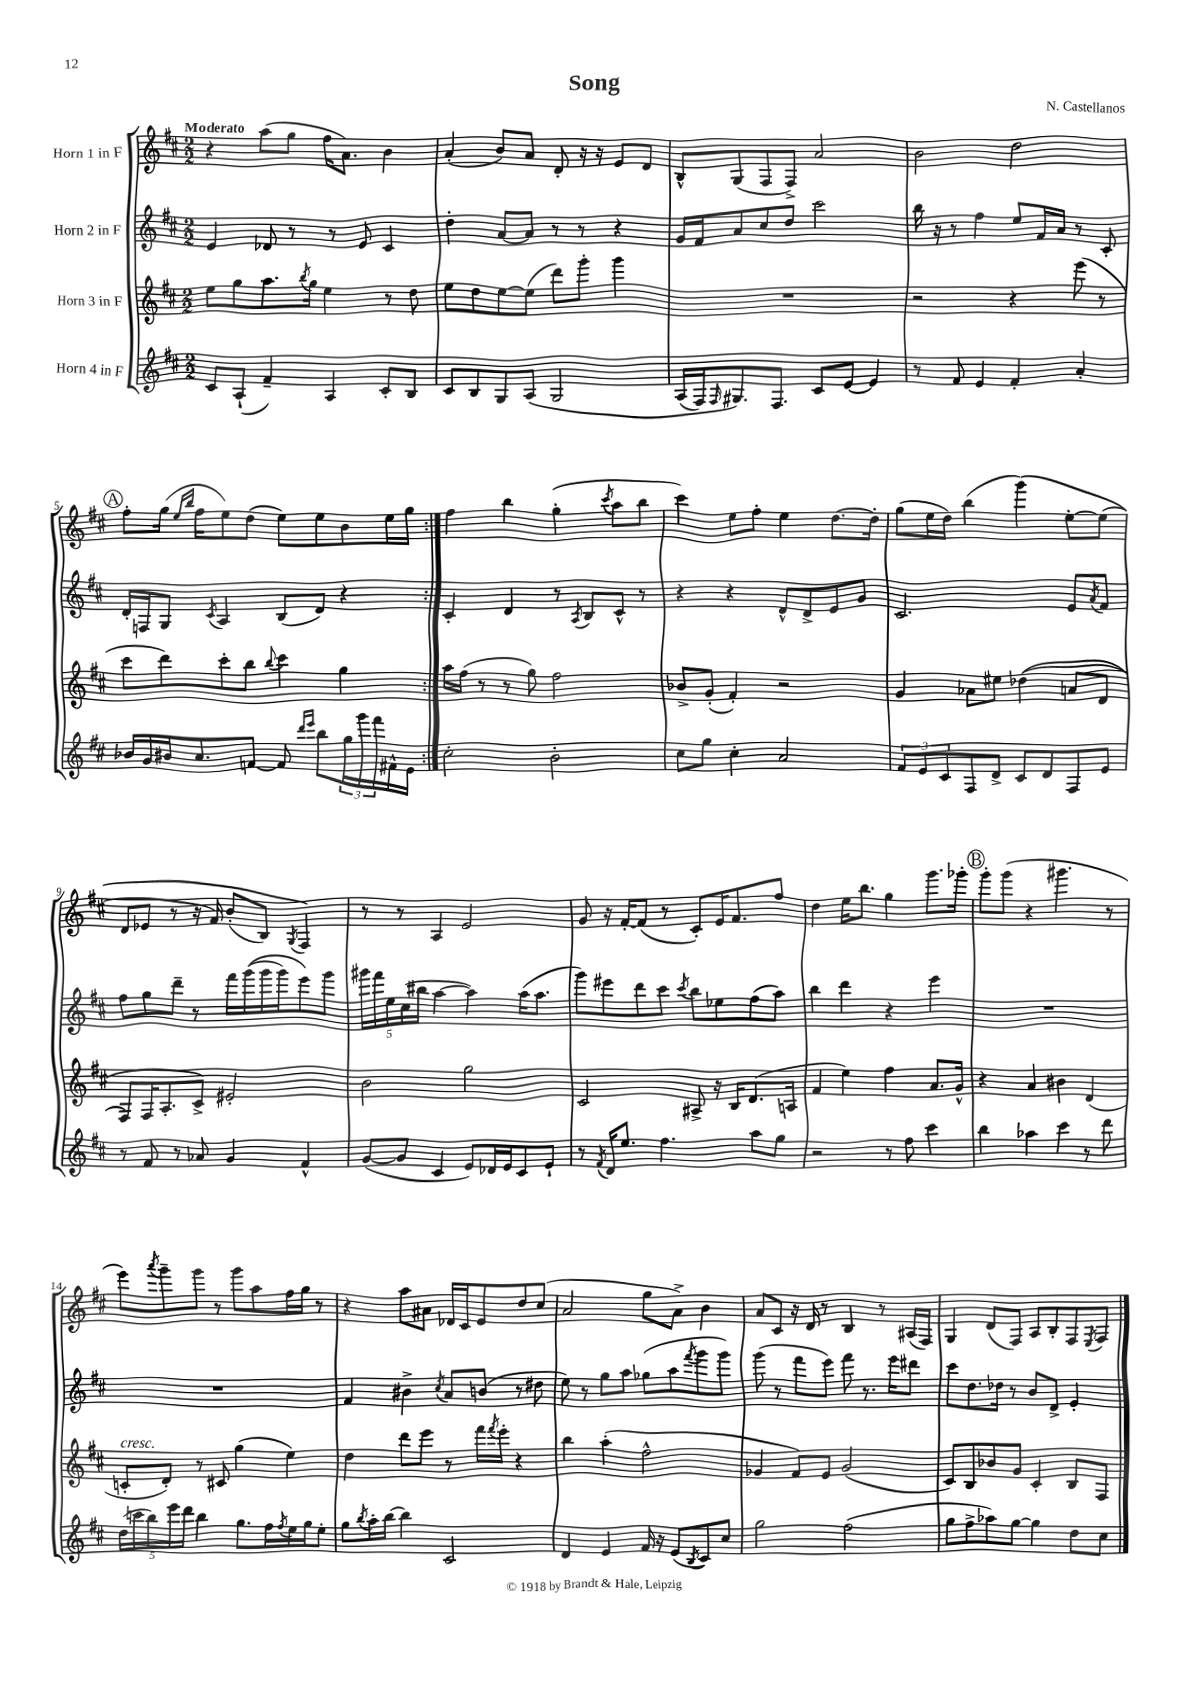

**kern	**kern	**kern	**kern
*staff4	*staff3	*staff2	*staff1
*clefG2	*clefG2	*clefG2	*clefG2
*k[f#c#]	*k[f#c#]	*k[f#c#]	*k[f#c#]
*M2/2	*M2/2	*M2/2	*M2/2
8c#/L	8ee\L	4e/	4r
(8A`/J	8gg\	.	.
4f#~/)	8.aa\	8d-/	(8aa\L
.	.	8r	8gg\J
.	8qbb/	.	.
.	16gg\Jk	.	.
4A/	4ee\	8r	16ff#\LK
.	.	.	8.a\J)
.	.	8e/	.
8c#'/L	8r	4c#/	4b\
8B/J	8dd\	.	.
=	=	=	=
8c#/L	8ee\L	4dd'\	(4a'/
8B/	8dd\	.	.
8G/	[8ee\	[8a/L	8b/L)
&(8A/J	(8ee\]J	8a/]J	8a/J
2G/	8ddd\L)	8r	8d'/
.	8ggg'\J	8r	16r
.	.	.	16r
.	4ggg\	4r	8e/L
.	.	.	8d/J
=	=	=	=
(16A/LL	1r	16g/LL	8B^^/L
16F#/J)	.	16f#/J	.
16qqF#/	.	.	.
8.G#/&)	.	8a/	(8G/
.	.	8cc#/	8F#/
8.F#/J	.	.	.
.	.	8dd/J	8F#^/J)
8c#/L	.	2ccc#\	2a/
[8e/J	.	.	.
4e/]	.	.	.
=	=	=	=
8r	2r	16bb\	2b\
.	.	16r	.
8f#/	.	8r	.
4e/	.	4ff#\	.
4f#'/	4r	8ee/L	2dd\
.	.	16f#/L	.
.	.	16a/JJ	.
4a'/	(8eee\	8r	.
.	8r	8c#'/	.
=	=	=	=
16b-/LL	8ccc#\L	16d'/LL	8ff#'\L
16g/	.	16F/J	.
16b#/J	8ddd\)	8G/J	(16gg\Jk
.	.	.	16qqee/LL
.	.	.	16qqbb/JJ
8.cc#/	.	.	16ff#\LK
.	.	8qc#/	.
.	8ccc#'\	4A/	8ee\)
[8f/J	8bb\J	.	(8dd\J
.	8qqbb/	.	.
8f/]	4ccc#\	(8B/L	8ee\L)
16qqddd/LL	.	.	.
16qqeee/JJ	.	.	.
8bb\L	.	8d/J)	8ee\
24gg\L	4gg\	4r	8b\
24ggg\	.	.	.
24fff#\	.	.	.
16f#^^\	.	.	16ee\L
16e\JJ	.	.	16gg\JJ
=:|!	=:|!	=:|!	=:|!
2cc#'\	16aa\LL	4c#'/	4ff#\
.	(16ff#\JJ	.	.
.	8r	.	.
.	8r	4d/	4bb\
.	8gg\)	.	.
2b'\	2ff#\	8r	(4gg'\
.	.	8qA/	.
.	.	8B/L	.
.	.	.	8qccc#/
.	.	8c#^^/J	8aa\L
.	.	8r	8bb\J
=	=	=	=
8cc#\L	8b-^/L	4r	4ccc#\)
8gg\J	(8g'/J	.	.
4cc#'\	4f#'/)	4r	8ee\L
.	.	.	8ff#'\J
2a/	2r	8d^^/L	4ee\
.	.	8d^/	.
.	.	8e/	[8.dd\L
.	.	8g/J	.
.	.	.	16dd'\]Jk
=	=	=	=
12f#/L	4g/	2.c#/	(8gg\L
12e/	.	.	.
.	.	.	16ee\L
12c#/	.	.	.
.	.	.	16dd\JJ)
8F#/	8a-\L	.	(4bb\
8d^/J	8ee#\J	.	.
8c#/L	&((4dd-\	.	&(4ggg\)
8d/	.	.	.
8F#/	8a/L	8e/L	[8ee'\L
.	.	8qa/	.
8e/J	8d/J	8f#/J	(8ee\]J
=	=	=	=
8r	8F#/L)	8ff#\L	8d/L
8f#/	16F#/K	8gg\	8e-/J
.	8.A'/	.	.
8r	.	8ddd~\J	8r
8a-/	8c#^/J&)	8r	16r
.	.	.	16f#/)
4g/	2e#'/	16fff#\LL	(8b'/L
.	.	&((16ggg\	.
.	.	16ggg\	8B/J)
.	.	16ggg\J)	.
.	.	.	8qG/
4f#^^/	.	8eee\&)	4F#/&)
.	.	8ggg\J	.
=	=	=	=
([8g/L	2b\	20ggg#\LL	8r
.	.	20fff#\	.
.	.	20ee\	.
8g/]J	.	.	8r
.	.	(20cc#\	.
.	.	20bb#\JJ	.
4c#/	.	[4aa\	4A/
8e/L)	2gg\	4aa\])	2e/
16d-/L	.	.	.
16e/J	.	.	.
8c#/	.	(16aa\LK	.
.	.	8.aa\J	.
8e`/J	.	.	.
=	=	=	=
8r	2c#/	8ggg\L)	8g/
8qf#/	.	.	.
16d/LK	.	8eee#\	16r
8.ee/J	.	.	[16f#'/LK
.	.	8ddd\	(8f#/]J
4.ff#\	.	8ccc#\J	8r
.	.	8qccc#/	.
.	8A#^/	8bb\L	8c#'/L)
.	16r	8ee-\	16e/K
.	16B/LK	.	8.f#/
8aa\L	(8.d/	(8ff#\	.
8gg\J	.	8aa\J)	8ff#/J
.	16A/Jk	.	.
=	=	=	=
2r	4f#/	4bb\	4dd\
.	4ee\)	4ddd\	16ee\LK
.	.	.	8.bb\J
8r	4ff#\	4r	4gg\
8ff#\	.	.	.
4ccc#\	8.a/L	4eee\	8.ggg\L
.	16g^^/Jk	.	16ggg-'\Jk
=	=	=	=
4bb\	4r	1r	8ggg'\L
.	.	.	(8ggg\J
4aa-\	4a/	.	4r
4ccc#\	4b#\	.	4.ggg#\
8r	(4d/	.	.
8ddd\	.	.	8r
=	=	=	=
(20dd\LL	8c'/L	1r	8eee\L)
20ccc\	.	.	.
20bb\)	.	.	.
.	.	.	8qaaa/
.	8d'/J)	.	8ggg~\
20eee\	.	.	.
20ddd\JJ	.	.	.
4bb\	8r	.	8ggg\J
.	8c#/	.	8r
8.gg\L	(4gg\	.	8ggg\L
.	.	.	8aa\
16ff#\L	.	.	.
8qff#/	.	.	.
16ee\	4ee\)	.	16ff#\L
16gg\J	.	.	16gg\JJ
8ee'\J	.	.	8r
=	=	=	=
8gg\L	4dd\	4f#/	4r
8qbb/	.	.	.
16aa'\L	.	.	.
[16bb\JJ	.	.	.
4bb\]	8ddd\L	4b#^\	8aa\L
.	8eee\J	.	8a#\J
.	.	8qcc#/	.
2c#/	8r	8a/L	16d-/LL
.	.	.	16c#/J
.	16fff#\LL	(8b/J	8e/
.	8qfff#/	.	.
.	16eee'\JJ	.	.
.	4r	8r	8dd/
.	.	8dd#\	(8cc#/J
=	=	=	=
4d/	4bb\	8ee\)	2a/
.	.	8r	.
4e/	(4aa'\	8gg\L	.
.	.	8aa\J	.
16f#/	2ff#^^\	(8gg-\L	8gg\L
16r	.	.	.
(8e/L	.	8aa\	8a^\J)
8qB/	.	8qfff#/	.
8c#/)	.	8ggg\	4b\
8cc#/J	.	8ggg\J)	.
=	=	=	=
2gg\	4g-/	(8ggg\	8a/L
.	.	8r	8c#/J
.	8f#/L)	8fff#\L	16r
.	.	.	16d/
.	8e/J	8eee\J)	8r
(2ff#\	(2g-/	8fff#\	4B/
.	.	8.r	.
.	.	.	8r
.	.	16eee\LK	.
.	.	8ddd#\J	(16A#/LL
.	.	.	16F#/JJ)
=	=	=	=
8gg\L	8c#/L)	8ccc#\L	4G/
8ff#^\	8B/	8.dd\	.
8aa-\)	8b-/	.	(8d/L
.	.	16dd-\Jk	.
[8gg\J	8g/J	8r	8F#/J)
4gg\]	4c#'/	8b/L	8A/L
.	.	8d^/J	8B'/
8dd\L	8B/L	4e'/	8F#/
.	.	.	8qE/
8cc#\J	8F#/J	.	8F#/J
==	==	==	==
*-	*-	*-	*-
